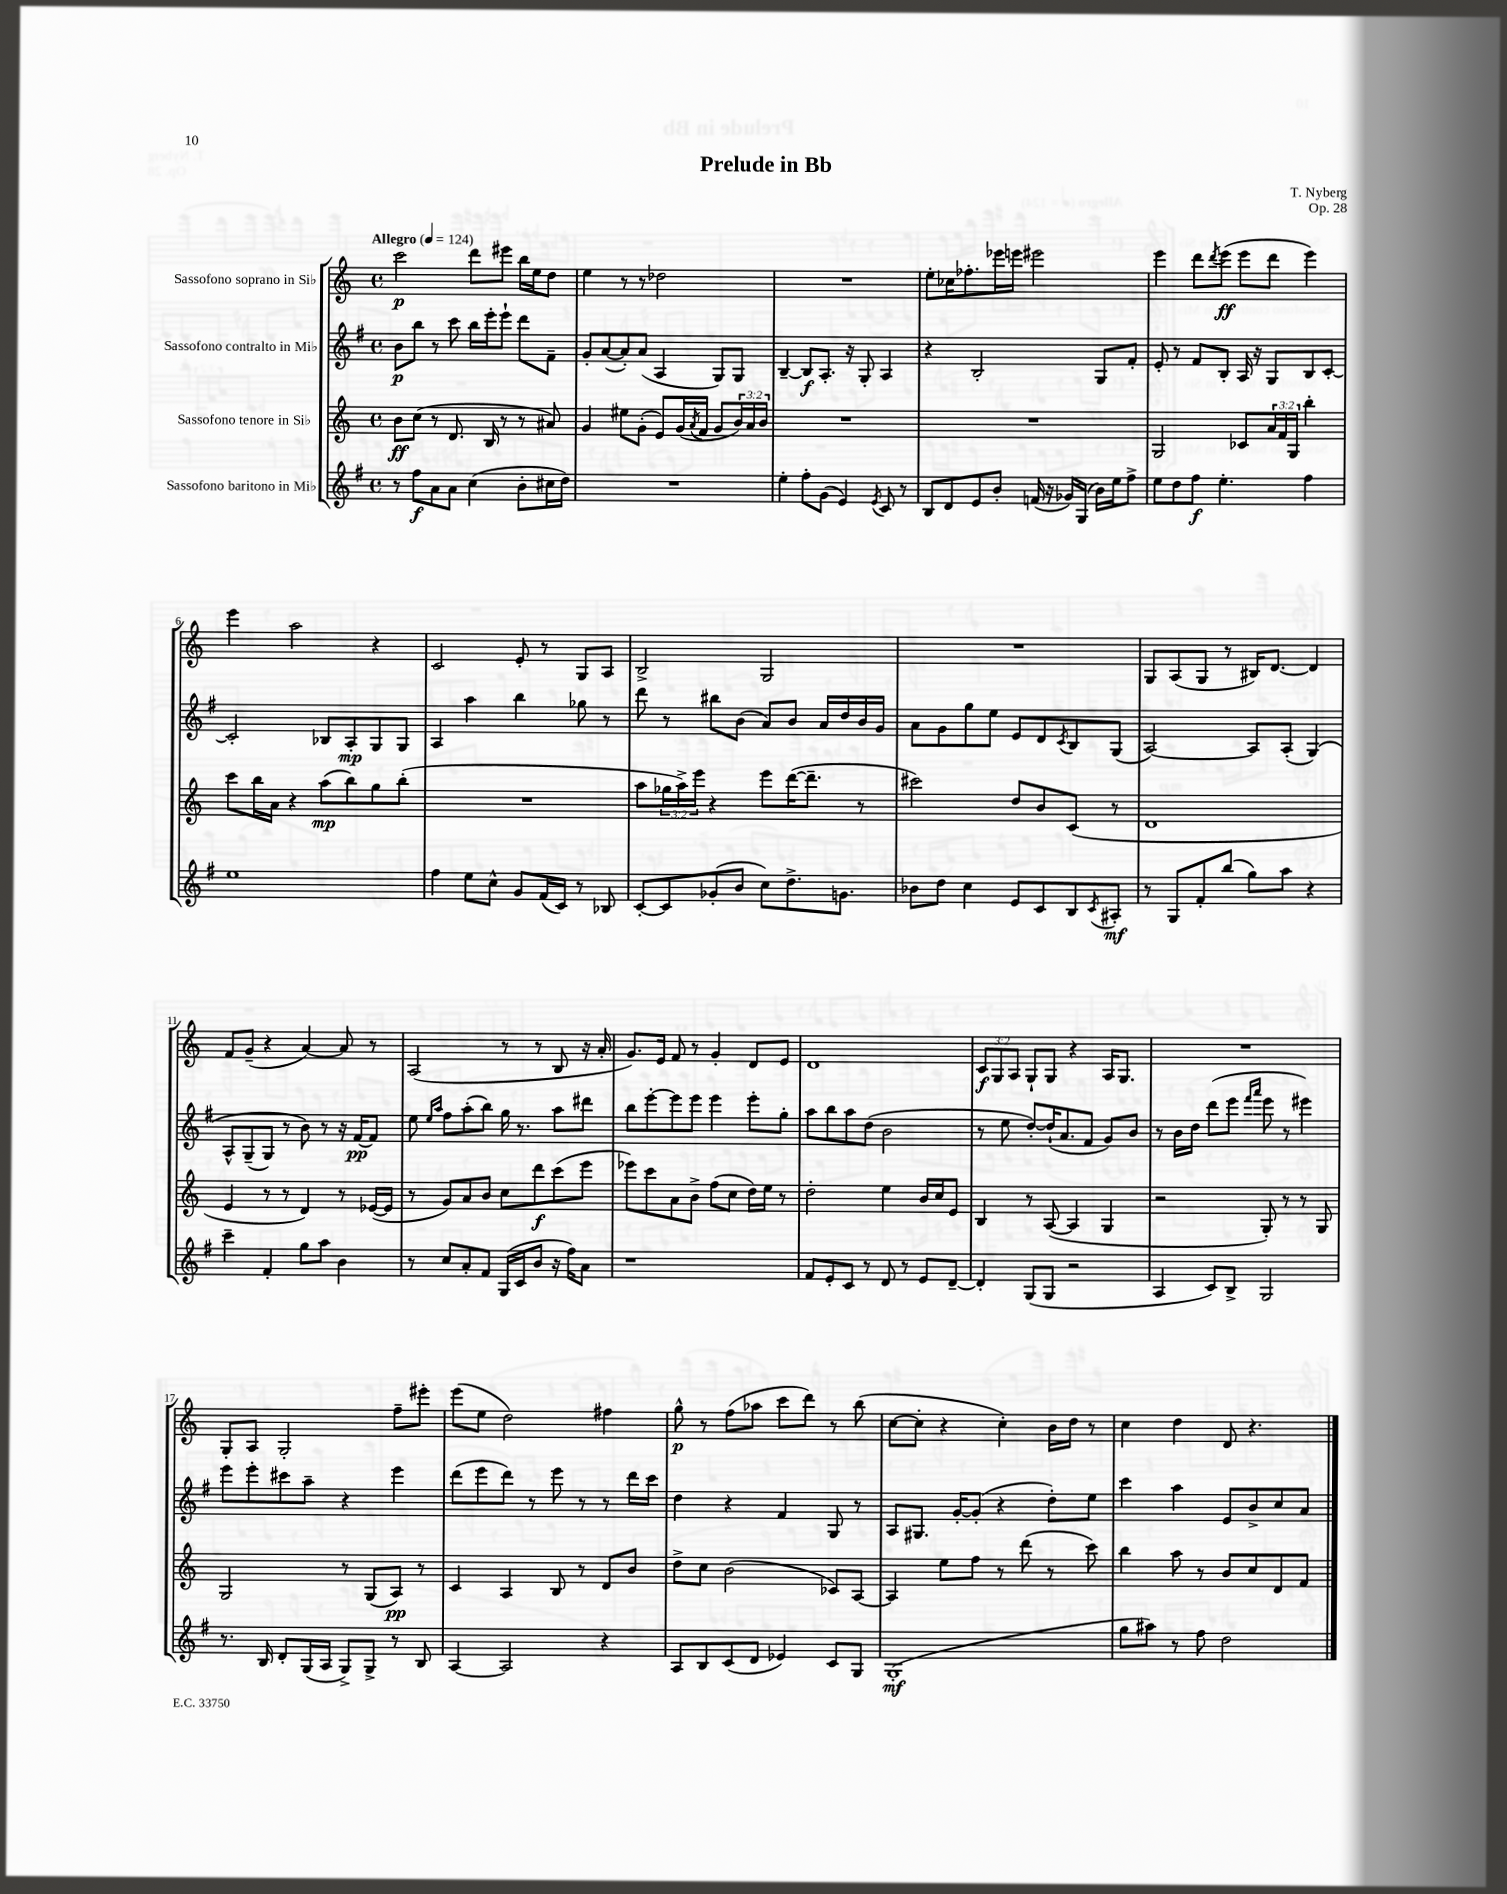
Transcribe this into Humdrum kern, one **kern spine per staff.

**kern	**dynam	**kern	**dynam	**kern	**dynam	**kern	**dynam
*part4	*part4	*part3	*part3	*part2	*part2	*part1	*part1
*staff4	*staff4	*staff3	*staff3	*staff2	*staff2	*staff1	*staff1
*I"Sassofono baritono in Mi♭	*	*I"Sassofono tenore in Si♭	*	*I"Sassofono contralto in Mi♭	*	*I"Sassofono soprano in Si♭	*
*clefG2	*	*clefG2	*	*clefG2	*	*clefG2	*
*k[f#]	*	*k[]	*	*k[f#]	*	*k[]	*
*M4/4	*	*M4/4	*	*M4/4	*	*M4/4	*
*met(c)	*	*met(c)	*	*met(c)	*	*met(c)	*
*MM124	*	*MM124	*	*MM124	*	*MM124	*
=1	=1	=1	=1	=1	=1	=1	=1
!	!	!	!	!	!	!LO:TX:a:B:t=Allegro	!
8r	.	8b\L	ff	8b\L	p	2ccc\	p
8ff#\L	f	(8cc\J	.	8bb\J	.	.	.
8a\	.	8r	.	8r	.	.	.
8a\J	.	8.d/	.	8ccc\	.	.	.
(4cc\	.	.	.	16bb\LL	.	8ddd\L	.
.	.	16B/	.	16eee'\J	.	.	.
.	.	8r	.	8eee`\J	.	8eee#X\J	.
8b'\L	.	8r	.	8ddd\L	.	16bb\LL	.
.	.	.	.	.	.	16ee\J	.
16cc#X\L	.	8a#X/)	.	8f#~\J	.	8dd\J	.
16dd\JJ)	.	.	.	.	.	.	.
=2	=2	=2	=2	=2	=2	=2	=2
1r	.	4g/	.	8g'/L	.	4ee\	.
.	.	.	.	([8a/	.	.	.
.	.	8ee#X\L	.	8a'/])	.	8r	.
.	.	(8g'\J	.	(8a/J	.	8r	.
.	.	8e/L)	.	4A/	.	2dd-X\	.
.	.	(16g/L	.	.	.	.	.
.	.	8qa/	.	.	.	.	.
.	.	16f/JJ	.	.	.	.	.
.	.	8g/L	.	8G/L)	.	.	.
.	.	24b/L)	.	8G/J	.	.	.
.	.	24a/	.	.	.	.	.
.	.	24b/JJ	.	.	.	.	.
=3	=3	=3	=3	=3	=3	=3	=3
4ee'\	.	1r	.	[4B~/	.	1r	.
8ff#'\L	.	.	.	8B/L]	f	.	.
(8g\J	.	.	.	8.A'/J	.	.	.
4e/)	.	.	.	.	.	.	.
.	.	.	.	16r	.	.	.
.	.	.	.	8G'/	.	.	.
8qe/	.	.	.	.	.	.	.
8c/	.	.	.	4A/	.	.	.
8r	.	.	.	.	.	.	.
=4	=4	=4	=4	=4	=4	=4	=4
8B/L	.	1r	.	4r	.	8ee'\L	.
8d/	.	.	.	.	.	16cc-X\K	.
.	.	.	.	.	.	8.ff-X'\	.
8e/	.	.	.	2B'/	.	.	.
8b'/J	.	.	.	.	.	16eee-X\L	.
.	.	.	.	.	.	16eeen\JJ	.
(16fn/	.	.	.	.	.	2eee#X\	.
16r	.	.	.	.	.	.	.
16g-X/LL)	.	.	.	.	.	.	.
(16G/JJ	.	.	.	.	.	.	.
16b\LL)	.	.	.	8G/L	.	.	.
16ee\J	.	.	.	.	.	.	.
8ff#^\J	.	.	.	8f#'/J	.	.	.
=5	=5	=5	=5	=5	=5	=5	=5
8ee\L	.	2G/	.	8e'/	.	4eee\	.
8dd\	.	.	.	8r	.	.	.
8ff#\J	f	.	.	8f#/L	.	8ddd\L	.
.	.	.	.	.	.	8qddd/	.
4.ee'\	.	.	.	8B'/J	.	(8eee\J	ff
.	.	8c-X/L	.	16A/	.	8eee\L	.
.	.	.	.	16r	.	.	.
.	.	24a/L	.	8G/L	.	8ddd\J	.
.	.	24f/	.	.	.	.	.
.	.	24G/JJ	.	.	.	.	.
4ff#\	.	4bb'\	.	8B/	.	4eee\)	.
.	.	.	.	[8c'/J	.	.	.
!!LO:LB:g=z
=6	=6	=6	=6	=6	=6	=6	=6
1ee	.	8ccc\L	.	2c'/]	.	4eee\	.
.	.	16bb\L	.	.	.	.	.
.	.	16a\JJ	.	.	.	.	.
.	.	4r	.	.	.	2aa\	.
.	.	(8aa\L	mp	8B-X/L	.	.	.
.	.	8bb\)	.	8A'/	mp	.	.
.	.	8gg\	.	8G/	.	4r	.
.	.	(8bb'\J	.	8G/J	.	.	.
=7	=7	=7	=7	=7	=7	=7	=7
4ff#\	.	1r	.	4A/	.	2c/	.
8ee\L	.	.	.	4aa\	.	.	.
8cc^^\J	.	.	.	.	.	.	.
8g/L	.	.	.	4bb\	.	8e'/	.
(16f#/L	.	.	.	.	.	8r	.
16c/JJ)	.	.	.	.	.	.	.
8r	.	.	.	8gg-X\	.	8G/L	.
8B-X/	.	.	.	8r	.	8A/J	.
=8	=8	=8	=8	=8	=8	=8	=8
[8c'/L	.	8aa\L	.	8ddd\	.	2B^/	.
8c/]	.	24gg-X\L	.	8r	.	.	.
.	.	24aa^\)	.	.	.	.	.
.	.	24eee\JJ	.	.	.	.	.
(8g-X'/	.	4r	.	8bb#X\L	.	.	.
8b/J	.	.	.	(8b\J	.	.	.
8cc\L)	.	8eee\L	.	8a/L)	.	2G/	.
8.dd^\	.	([16ddd\K	.	8b/J	.	.	.
.	.	8.ddd~\J]	.	.	.	.	.
.	.	.	.	16a/LL	.	.	.
8.gn\J	.	.	.	16dd/	.	.	.
.	.	8r	.	16b/	.	.	.
.	.	.	.	16g/JJ	.	.	.
=9	=9	=9	=9	=9	=9	=9	=9
8b-X\L	.	2ccc#X\)	.	8a\L	.	1r	.
8dd\J	.	.	.	8g\	.	.	.
4cc\	.	.	.	8gg\	.	.	.
.	.	.	.	8ee\J	.	.	.
8e/L	.	8dd/L	.	8e/L	.	.	.
8c/	.	8b/	.	8d/	.	.	.
.	.	.	.	8qc/	.	.	.
8B/	.	(8c/J	.	8B/	.	.	.
8qc/	.	.	.	.	.	.	.
8A#X'/J	mf	8r	.	(8G/J	.	.	.
=10	=10	=10	=10	=10	=10	=10	=10
8r	.	1d	.	[2A/)	.	8G/L	.
8G/L	.	.	.	.	.	(8A/	.
8f#'/	.	.	.	.	.	8G/J	.
(8bb/J	.	.	.	.	.	8r	.
8gg\L)	.	.	.	8A/L]	.	16B#X/KL)	.
.	.	.	.	.	.	[8.d/J	.
8aa\J	.	.	.	(8A'/J	.	.	.
4r	.	.	.	(4G/)	.	4d/]	.
!!LO:LB:g=z
=11	=11	=11	=11	=11	=11	=11	=11
4ccc~\	.	4e/	.	8A^^/L	.	8f/L	.
.	.	.	.	(8G~/	.	(8g~/J	.
4f#'/	.	8r	.	8G/J)	.	4r	.
.	.	8r	.	8r	.	.	.
8gg\L	.	4d/)	.	8b\)	.	[4a/)	.
8aa\J	.	.	.	8r	.	.	.
4b\	.	8r	.	16r	.	8a/]	.
.	.	.	.	[16f#/KL	pp	.	.
.	.	([16e-X/LL	.	8f#/J]	.	8r	.
.	.	16e-/JJ]	.	.	.	.	.
=12	=12	=12	=12	=12	=12	=12	=12
8r	.	8r	.	8ee\	.	(2A/	.
.	.	.	.	16qqee/LL	.	.	.
.	.	.	.	16qqaa/JJ	.	.	.
8cc/L	.	8g/L)	.	8ff#\L	.	.	.
8a'/	.	8a/	.	(8aa'\	.	.	.
8f#/J	.	8b/J	.	8bb\J)	.	.	.
(16G/LL	.	8cc\L	.	16gg\	.	8r	.
16c/J	.	.	.	8.r	.	.	.
8b/J	.	8ddd\	f	.	.	8r	.
16r	.	(8ccc\	.	8aa\L	.	8B/	.
16ff#\KL)	.	.	.	.	.	.	.
8a\J	.	8eee\J	.	8ddd#X\J	.	16r	.
.	.	.	.	.	.	16a'/	.
=13	=13	=13	=13	=13	=13	=13	=13
1r	.	8eee-X\L)	.	8bb\L	.	8.g/L)	.
.	.	8ccc\	.	[8eee'\	.	.	.
.	.	.	.	.	.	16e/Jk	.
.	.	8a\	.	8eee\]	.	8f/	.
.	.	8b^\J	.	8eee\J	.	8r	.
.	.	(8ff\L	.	4eee\	.	4g'/	.
.	.	8cc\J	.	.	.	.	.
.	.	16dd\LL)	.	8eee'\L	.	8d/L	.
.	.	16ee\JJ	.	.	.	.	.
.	.	8r	.	8gg'\J	.	8e/J	.
=14	=14	=14	=14	=14	=14	=14	=14
8f#/L	.	2dd'\	.	8aa\L	.	1d	.
8e'/	.	.	.	8bb\	.	.	.
8c/J	.	.	.	8aa\	.	.	.
8r	.	.	.	(8dd\J	.	.	.
8d/	.	4ee\	.	2b\	.	.	.
8r	.	.	.	.	.	.	.
8e/L	.	16b/LL	.	.	.	.	.
.	.	16cc/J	.	.	.	.	.
[8d~/J	.	8e/J	.	.	.	.	.
=15	=15	=15	=15	=15	=15	=15	=15
4d'/]	.	4B/	.	8r	.	12c/L	f
.	.	.	.	.	.	12G/	.
.	.	.	.	8ee\	.	.	.
.	.	.	.	.	.	12A/J	.
(8G/L	.	8r	.	[8dd'/L)	.	8G`/L	.
8G/J	.	([8A/	.	(16dd`/K]	.	8G/J	.
.	.	.	.	8.a/	.	.	.
2r	.	4A/]	.	.	.	4r	.
.	.	.	.	8f#/J	.	.	.
.	.	4G/	.	8g/L)	.	16A/KL	.
.	.	.	.	.	.	8.G/J	.
.	.	.	.	8b/J	.	.	.
=16	=16	=16	=16	=16	=16	=16	=16
4A/	.	2r	.	8r	.	1r	.
.	.	.	.	16b\LL	.	.	.
.	.	.	.	16dd\JJ	.	.	.
8c/L)	.	.	.	(8ddd\L	.	.	.
8B^/J	.	.	.	8eee\J	.	.	.
.	.	.	.	16qqfff#/LL	.	.	.
.	.	.	.	16qqaaa/JJ	.	.	.
2G/	.	8G'/)	.	8eee\	.	.	.
.	.	8r	.	8r	.	.	.
.	.	8r	.	4eee#X\)	.	.	.
.	.	8G/	.	.	.	.	.
!!LO:LB:g=z
=17	=17	=17	=17	=17	=17	=17	=17
8.r	.	2G/	.	8eee\L	.	8G'/L	.
.	.	.	.	8eee'\	.	8A/J	.
16B/	.	.	.	.	.	.	.
8d'/L	.	.	.	8ccc#X\	.	2G'/	.
(16G/L	.	.	.	8aa~\J	.	.	.
16A/JJ	.	.	.	.	.	.	.
8G^/L)	.	8r	.	4r	.	.	.
8G^/J	.	(8G/L	.	.	.	.	.
8r	.	8A/J)	pp	4eee\	.	8ff~\L	.
8B/	.	8r	.	.	.	8eee#X'\J	.
=18	=18	=18	=18	=18	=18	=18	=18
[4A/	.	4c/	.	(8ddd\L	.	(8eee\L	.
.	.	.	.	8eee\	.	8ee\J	.
2A/]	.	4A/	.	8ddd\J)	.	2dd\)	.
.	.	.	.	8r	.	.	.
.	.	8B/	.	8eee\	.	.	.
.	.	8r	.	8r	.	.	.
4r	.	8d/L	.	8r	.	4ff#X\	.
.	.	8b/J	.	16ddd\LL	.	.	.
.	.	.	.	16ccc\JJ	.	.	.
=19	=19	=19	=19	=19	=19	=19	=19
8A/L	.	8dd^\L	.	4dd\	.	8gg^^\	p
8B/	.	8cc\J	.	.	.	8r	.
(8c/	.	(2b\	.	4r	.	(8ff\L	.
8d/J	.	.	.	.	.	8aa-X\J	.
4e-X/)	.	.	.	4f#/	.	8ccc\L	.
.	.	.	.	.	.	8ddd\J)	.
8c/L	.	8c-X/L)	.	8G/	.	8r	.
8G/J	.	[8A/J	.	8r	.	(8bb\	.
=20	=20	=20	=20	=20	=20	=20	=20
(1G'	mf	4A/]	.	8A/L	.	[8cc\L	.
.	.	.	.	8.G#X/J	.	8cc'\J]	.
.	.	8ee\L	.	.	.	4r	.
.	.	.	.	[16g'/KL	.	.	.
.	.	8ff\J	.	(8g'/J]	.	.	.
.	.	8r	.	4r	.	4cc'\)	.
.	.	(8ddd\	.	.	.	.	.
.	.	8r	.	8dd'\L)	.	16b\LL	.
.	.	.	.	.	.	16dd\JJ	.
.	.	8ccc\)	.	8ee\J	.	8r	.
=21	=21	=21	=21	=21	=21	=21	=21
8gg\L	.	4bb\	.	4ccc\	.	4cc\	.
8aa#X\J)	.	.	.	.	.	.	.
8r	.	8aa\	.	4aa\	.	4dd\	.
8ff#\	.	8r	.	.	.	.	.
2dd\	.	8b/L	.	8e/L	.	8d/	.
.	.	8cc/	.	8b^/	.	4.r	.
.	.	8d/	.	8cc/	.	.	.
.	.	8f/J	.	8a/J	.	.	.
==	==	==	==	==	==	==	==
*-	*-	*-	*-	*-	*-	*-	*-
